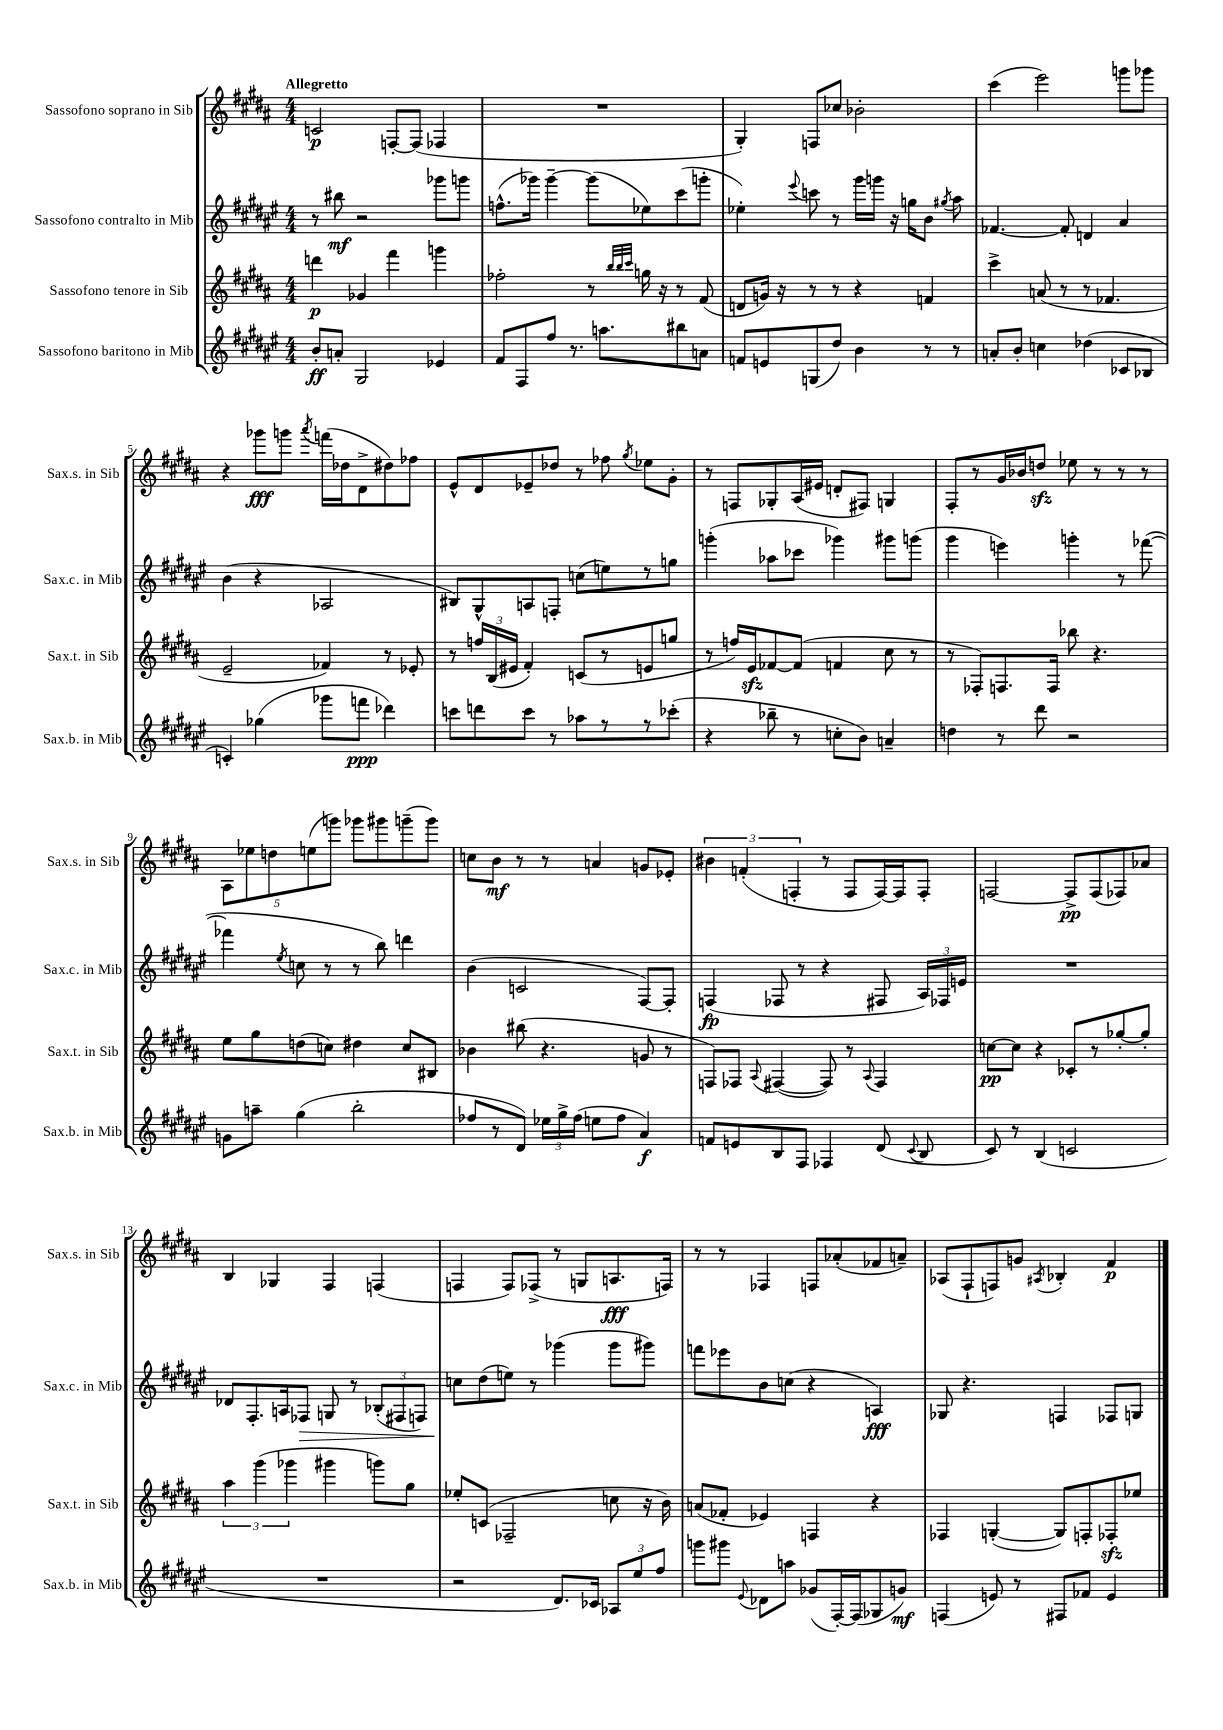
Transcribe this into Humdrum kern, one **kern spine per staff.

**kern	**kern	**kern	**kern
*staff4	*staff3	*staff2	*staff1
*clefG2	*clefG2	*clefG2	*clefG2
*k[f#c#g#d#a#e#]	*k[f#c#g#d#a#]	*k[f#c#g#d#a#e#]	*k[f#c#g#d#a#]
*M4/4	*M4/4	*M4/4	*M4/4
8b'	4ddd	8r	2c
8a'	.	8bb#	.
2G#	4g-	2r	.
.	4fff#	.	[8F'
.	.	.	(8F]
4e-	4ggg	8ggg-	4F-
.	.	8ggg	.
=	=	=	=
8f#	2ff-'	(8.ff^^	1r
8F#	.	.	.
.	.	16ggg-)	.
8ff#	.	[4ggg-~	.
8.r	.	.	.
.	8r	(8ggg-]	.
8.aa	.	.	.
.	32qqbb	.	.
.	32qqbb	.	.
.	32qqccc#	.	.
.	16gg	8ee-)	.
.	16r	.	.
8bb#	8r	(8ccc#	.
8a	(8f#	8ggg'	.
=	=	=	=
8f	8d	4ee-')	4G#')
8e	16g)	.	.
.	16r	.	.
.	.	8qqeee#	.
(8G	8r	8ccc	8F
8dd#)	8r	8r	8cc-
4b	4r	16ggg#	2b-'
.	.	16ggg	.
.	.	16r	.
.	.	16gg	.
8r	4f	8b	.
.	.	8qgg#	.
8r	.	8aa#	.
=	=	=	=
8a'	4ccc#^	[4.f-	(4ccc#
8b'	.	.	.
4cc	(8a	.	2eee)
.	8r	8f-']	.
(4dd-	8r	4d	.
.	4.f-	.	.
8c-	.	4a#	8ggg
8B-	.	.	8ggg-
=	=	=	=
4c')	2e~	(4b	4r
(4gg-	.	4r	8ggg-
.	.	.	8ggg
.	.	.	8qaaa#
8ggg-	4f-)	2A-	(16fff
.	.	.	16dd-
8fff	.	.	8d#^
4ddd-)	8r	.	8dd#)
.	8e-'	.	8ff-
=	=	=	=
8ccc	8r	8B#)	8e^^
8ddd	24ff	8G#^^	8d#
.	(24B	.	.
.	24e#	.	.
8ccc	4f#')	8A	8e-~
8r	.	8F'	8dd-
8aa-	(8c	(8cc	8r
8r	8r	8ee)	8ff-
.	.	.	8qgg#
8r	8e	8r	8ee-
(8ccc-'	8gg	8gg	8g#'
=	=	=	=
4r	8r	(4ggg'	8r
.	16ff)	.	8F
.	16e	.	.
8bb-~	[8f-	8aa-	8G-'
8r	(8f-]	8ccc-	(16A#
.	.	.	16e#
8cc'	4f	4ggg-)	8d'
8b)	.	.	8F#)
4a~	8cc#	8ggg#	4G
.	8r	(8ggg	.
=	=	=	=
4dd	8r	4ggg#	8F#'
.	8F-')	.	8r
8r	8.F	4eee)	16g#
.	.	.	16b-
8ddd#	.	.	8dd
.	16F	.	.
2r	8bb-	4ggg'	8ee-
.	4.r	.	8r
.	.	8r	8r
.	.	([8fff-	8r
=	=	=	=
8g	8ee	4fff-]	10A#
.	.	.	10ee-
8aa~	8gg#	.	.
.	.	.	10dd
.	.	8qee#	.
(4gg#	(8dd	8cc	.
.	.	.	(10ee
.	8cc)	8r	.
.	.	.	10ggg)
2bb'	4dd#	8r	8ggg-
.	.	8bb)	8ggg#
.	8cc	4ddd	(8ggg~
.	8B#	.	8ggg)
=	=	=	=
8ff-	4b-	(4b	8cc
8r	.	.	8b
8d#)	(8bb#	2c	8r
24ee-	4.r	.	8r
24gg#^	.	.	.
(24ff-	.	.	.
8ee	.	.	4a
8ff-	.	.	.
4a#)	8g	[8F#)	8g
.	8r	8F#']	8e-'
=	=	=	=
8f	8F)	(4F	6b#
8e	8F-	.	.
.	.	.	(6f'
.	8qqA#	.	.
8B	([4F#	8F-	.
.	.	.	6F'
8F#	.	8r	.
4F-	8F#])	4r	8r
.	8r	.	8F
.	8qqA#	.	.
(8d#	4F#	8F#	[16F)
.	.	.	16F]
8qqc#	.	.	.
8B	.	24A#)	8F'
.	.	24F-	.
.	.	24e	.
=	=	=	=
8c#)	[8cc	1r	[2F
8r	8cc]	.	.
(4B	4r	.	.
2c	8c-'	.	8F^]
.	8r	.	(8F
.	[8gg-'	.	8F-)
.	8gg-']	.	8a-
=	=	=	=
1r	6aa#	8d-	4B
.	.	8.F#'	.
.	(6ggg#	.	.
.	.	.	4G-
.	.	16A	.
.	6ggg-	.	.
.	.	8F-	.
.	4ggg#	8G	4F#
.	.	8r	.
.	8ggg)	(12B-'	(4F
.	.	12F#	.
.	8gg#	.	.
.	.	12F)	.
=	=	=	=
2r	8ee-'	8cc	4F
.	(8c	(8dd#	.
.	2F-~	8ee)	8F)
.	.	8r	(8F-^
8.d#)	.	(4ggg-	8r
.	.	.	8G
16c-	.	.	.
12A-	8cc	8ggg-	8.A
12ee#	.	.	.
.	16r	8ggg#)	.
12ff#	.	.	.
.	16b)	.	16F)
=	=	=	=
8ggg	(8a	8fff	8r
8ggg#	8f-'	8eee-	8r
8qqe#	.	.	.
8d-	4e-)	8b	4F-
8aa	.	(8cc	.
(8g-	4F	4r	8F
[16F#')	.	.	(8a-'
(16F#]	.	.	.
8G-	4r	4A)	8f-
8g)	.	.	8a~)
=	=	=	=
(4F	4F-	8G-	(8A-
.	.	4.r	8F#`
8e)	([4G'	.	8F)
8r	.	.	8g
.	.	.	8qA#
8F#	8G])	4F	4B-'
8f-	8F'	.	.
4e	8F-'	8F-	4f#
.	8ee-	8G	.
==	==	==	==
*-	*-	*-	*-
